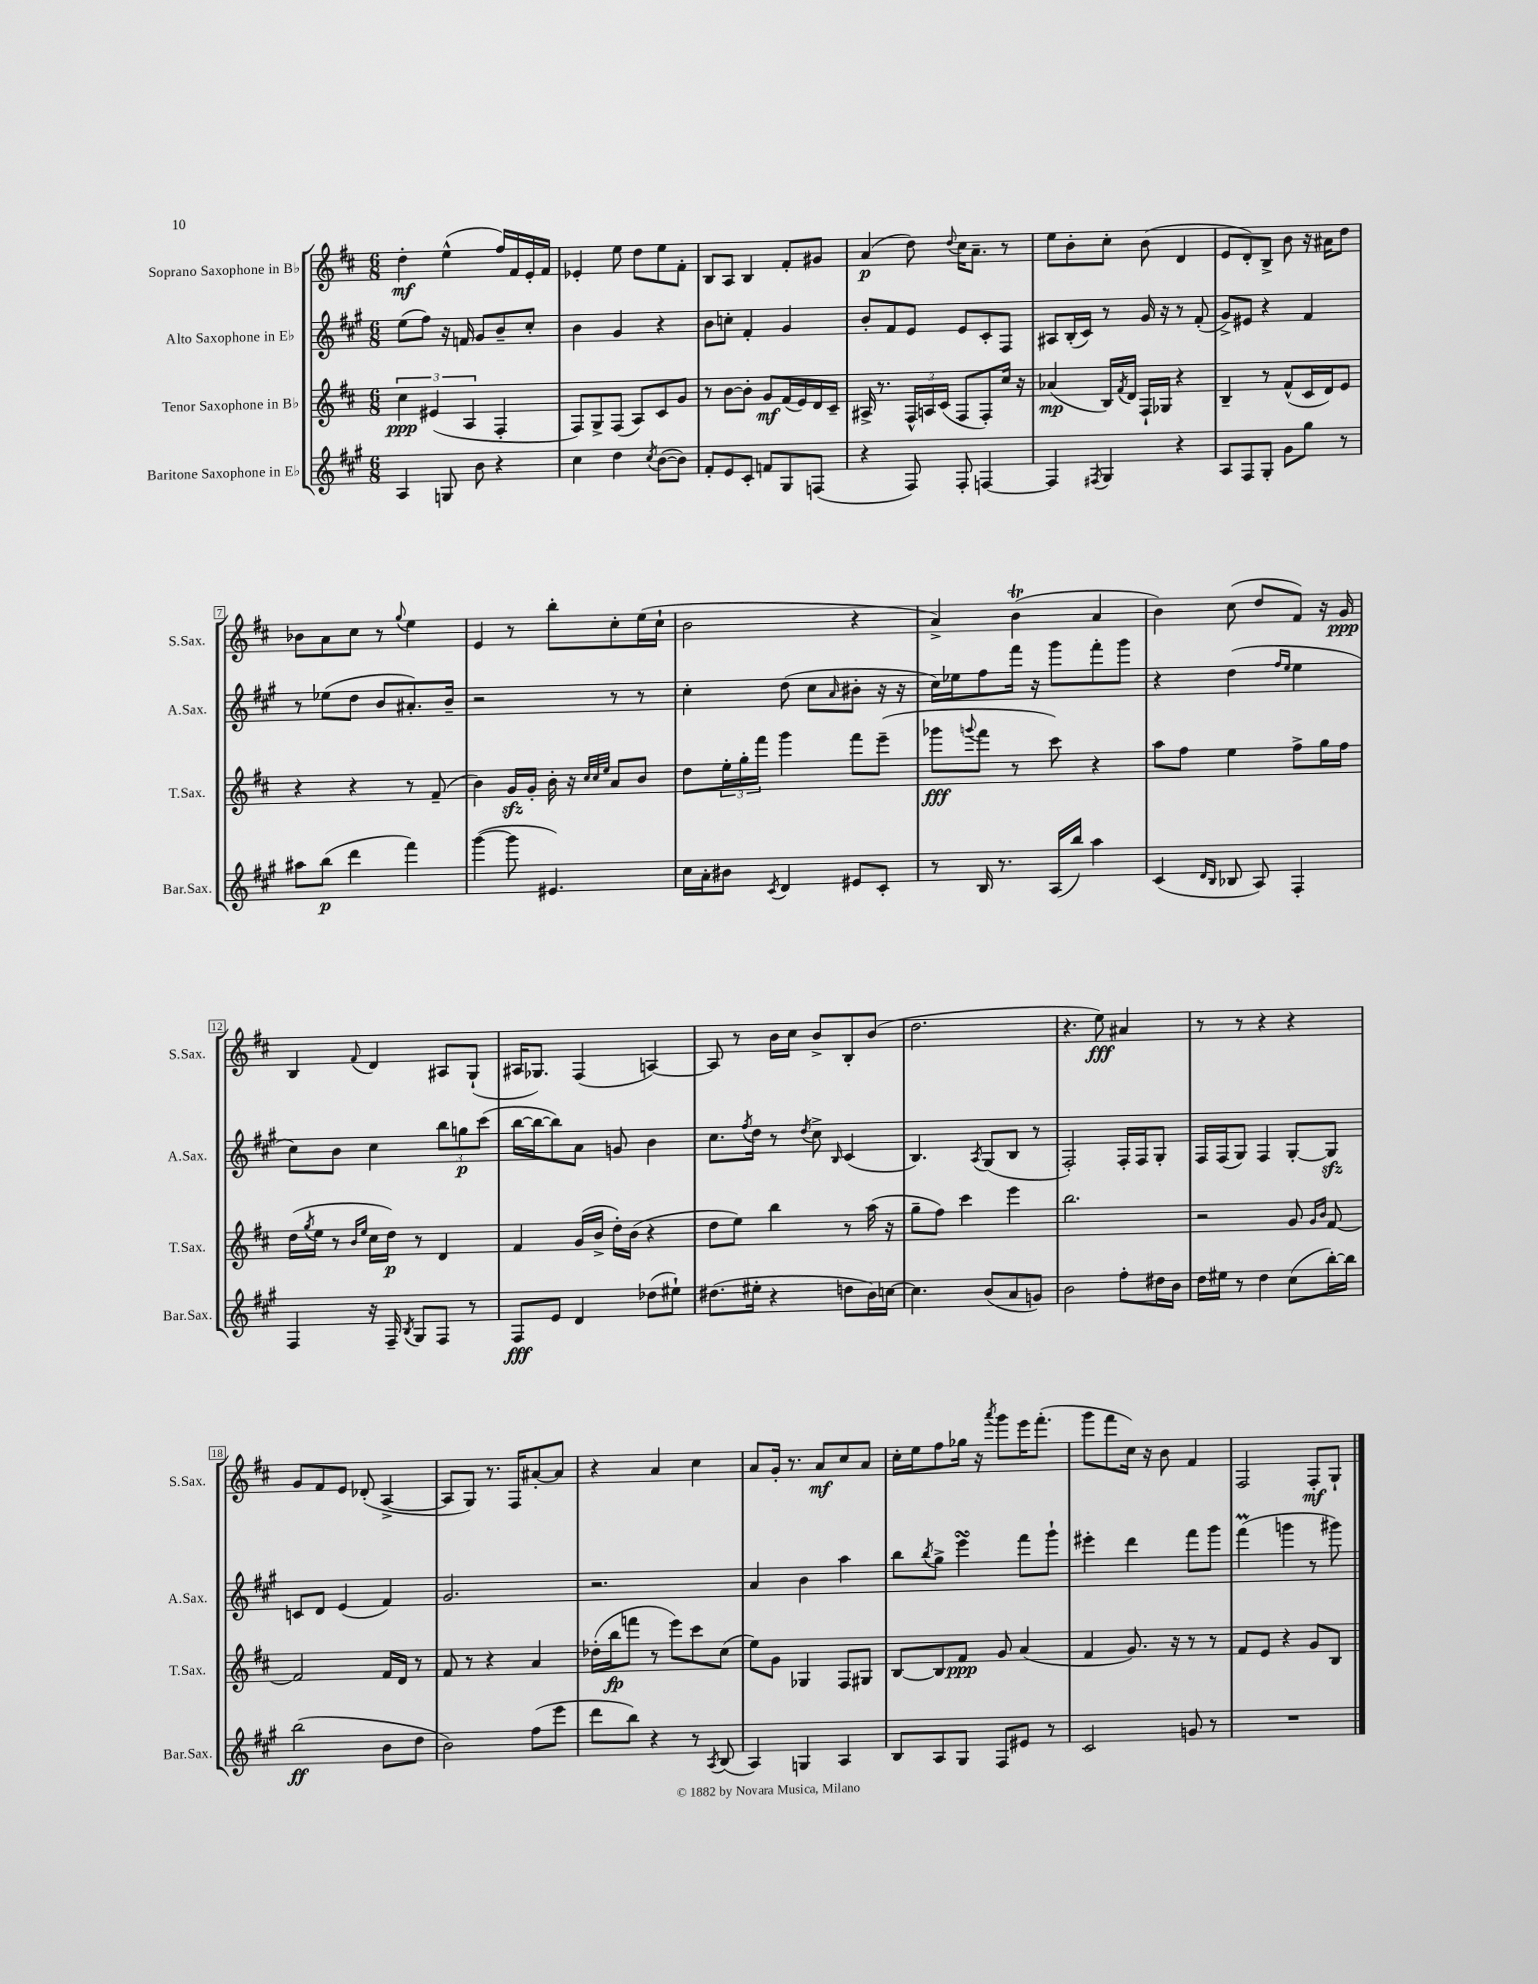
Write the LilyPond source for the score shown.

<<
\new StaffGroup <<
\new Staff = "s0" \with { instrumentName = "Soprano Saxophone in Bb" shortInstrumentName = "S.Sax." } {
    \clef treble \key d \major \numericTimeSignature \time 6/8
    d''4-.\mf e''4-^( fis''16) fis'16 e'16-. fis'16 |
    ees'4-. e''8 d''8 e''8 fis'8-. |
    b8 a8 b4 fis'8-. gis'8 |
    a'4\p( d''8) \appoggiatura { d''8 } cis''16 a'8.-- r8 |
    e''8 b'8-. cis''8-. b'8( d'4 |
    e'8 d'8-.) b8-> b'8 r16 ais'16 d''8 |
    bes'8 a'8 cis''8 r8 \appoggiatura { g''8 } e''4 |
    e'4 r8 b''8-. cis''8-. e''16( cis''16-! |
    b'2 r4 |
    a'4->) b'4\trill( a'4 |
    b'4) cis''8( d''8 fis'8) r16 g'16\ppp |
    b4 \appoggiatura { fis'8 } d'4 ais8 g8-!( |
    ais16 ges8.) fis4( a4~) |
    a8 r8 b'16 cis''16 b'8-> b8-. b'8( |
    d''2. |
    r4. e''8\fff) ais'4 |
    r8 r8 r4 r4 |
    g'8 fis'8 e'8 des'8-.( a4~-> |
    a8 g8) r8. fis16 ais'8~-. ais'8 |
    r4 a'4 cis''4 |
    a'8 g'16-. r8. a'8\mf cis''8 a'8 |
    cis''16-. e''16 fis''8 ges''16 r16 \acciaccatura { a'''8 } g'''8 e'''16 fis'''8.-.( |
    g'''8 fis'''8 cis''16) r16 b'8 fis'4 |
    fis2 fis8-.\mf g8-! \bar "|." |
}
\new Staff = "s1" \with { instrumentName = "Alto Saxophone in Eb" shortInstrumentName = "A.Sax." } {
    \clef treble \key a \major \numericTimeSignature \time 6/8
    e''8( fis''8) r16 f'16 gis'8 b'8-- cis''8-. |
    b'4 gis'4 r4 |
    b'8 c''8-. fis'4-. gis'4 |
    b'8-. fis'8 e'8 e'8 cis'8-. fis8 |
    ais8 b16-.( cis'16) r8 gis'16 r16 r8 fis'8-.( |
    gis'8->) eis'8 r4 fis'4 |
    r8 ees''8( d''8 b'8 ais'8.-.) b'16-- |
    r2 r8 r8 |
    cis''4-. d''8( cis''8 \grace { a'16 } bis'8-. r16 r16 |
    cis''16) ees''16 fis''8 fis'''16 r16 gis'''8 fis'''8-. gis'''8 |
    r4 d''4( \grace { fis''16 e''16 } e''4 |
    cis''8) b'8 cis''4 \tuplet 3/2 { b''8 g''8\p cis'''8( } |
    b''16~ b''16~ b''8) a'8 g'8 b'4 |
    cis''8. \acciaccatura { fis''8 } d''16 r8 \acciaccatura { d''8 } cis''8-> \grace { b16 } cis'4( |
    b4.) \acciaccatura { a8 } gis8( b8 r8 |
    fis2-.) fis16-. fis16 gis8-. |
    fis16 fis16( gis8) fis4 gis8~-. gis8\sfz |
    c'8 d'8 e'4( fis'4) |
    gis'2. |
    r2. |
    a'4 b'4 a''4 |
    b''8 \acciaccatura { b''8 } gis''8-> e'''4\turn fis'''8 gis'''8-! |
    eis'''4-. d'''4 fis'''8 gis'''8 |
    fis'''4\prall( g'''4 r8 gis'''8) \bar "|." |
}
\new Staff = "s2" \with { instrumentName = "Tenor Saxophone in Bb" shortInstrumentName = "T.Sax." } {
    \clef treble \key d \major \numericTimeSignature \time 6/8
    \tuplet 3/2 { cis''4\ppp eis'4( a4 } fis4-. |
    fis8) g8-> fis8( a8) cis'8 g'8 |
    r8 b'8~ b'8-. g'8\mf fis'16( e'16) d'16 cis'16-- |
    ais16-> r8. \tuplet 3/2 { fis16-^ a16 cis'16( } fis8 fis8-.) cis''16 r16 |
    aes'4\mp( b16) \acciaccatura { fis'8 } d'16 fis16-! ges16 r4 |
    b4-- r8 fis'8-^( cis'16 d'16) e'8 |
    r4 r4 r8 fis'8--( |
    b'4) g'16\sfz g'16-. b'16-. r16 \grace { cis''32 cis''32 e''32 } a'8 b'8 |
    d''8 \tuplet 3/2 { e''16-. g''16-. fis'''16 } g'''4 fis'''8 e'''8--( |
    ges'''8\fff \appoggiatura { g'''8 } fis'''8 r8 cis'''8) r4 |
    a''8 fis''8 e''4 fis''8-> g''16 fis''16 |
    d''16( \acciaccatura { g''8 } e''16 r8 \grace { b'16 e''16 } cis''16 d''16\p) r8 d'4 |
    fis'4 g'16( b'16-> d''16-.) b'16( r4 |
    d''8 e''8) b''4 r8 a''16( r16 |
    g''8-- fis''8) cis'''4 e'''4 |
    b''2. |
    r2 g'8 \grace { g'16 b'16 } fis'8~ |
    fis'2 fis'16 d'16 r8 |
    fis'8 r8 r4 a'4 |
    des''16-.( b''16\fp f'''8 r8 e'''8) cis'''8 cis''8( |
    e''8) g'8 ges4 fis8 gis8 |
    b8~ b8 fis'8\ppp g'8 a'4( |
    fis'4 g'8.) r16 r8 r8 |
    fis'8 e'8 r4 g'8 b8 \bar "|." |
}
\new Staff = "s3" \with { instrumentName = "Baritone Saxophone in Eb" shortInstrumentName = "Bar.Sax." } {
    \clef treble \key a \major \numericTimeSignature \time 6/8
    a4 g8 b'8 r4 |
    cis''4 d''4 \acciaccatura { cis''8 } b'8~( b'8) |
    fis'8-. e'8 cis'8-. f'8 gis8 f8( |
    r4 fis8) fis8-. f4~ |
    f4 \acciaccatura { fis8 } gis4 r4 |
    a8 fis8 gis8-. gis'8 gis''8 r8 |
    ais''8 b''8\p( d'''4 fis'''4) |
    gis'''4~( gis'''8 eis'4.) |
    cis''16 a'16-. bis'8 \acciaccatura { cis'8 } d'4 eis'8 cis'8-. |
    r8 b16 r8. a16( b''16) a''4 |
    cis'4( \grace { d'16 b16 } bes8 a8) fis4-. |
    fis4 r16 fis16-- \acciaccatura { b8 } gis8 fis8 r8 |
    fis8\fff e'8 d'4 des''8( eis''8-!) |
    dis''8.( eis''16-. r4 d''8 b'16) c''16~ |
    c''4. b'8( a'8 g'8) |
    b'2 fis''8-. dis''16 b'16 |
    d''16 eis''16 r8 d''4 cis''8( b''16~-.) b''16 |
    b''2\ff( b'8 d''8 |
    b'2) fis''8( e'''8 |
    d'''8 b''8) r4 r8 \acciaccatura { a8 } b8( |
    a4) g4 a4 |
    b8 a8 gis8 fis8 eis'8 r8 |
    cis'2 g'8 r8 |
    R2. \bar "|." |
}
>>
>>
\layout { \context { \Score \override BarNumber.stencil = #(make-stencil-boxer 0.1 0.3 ly:text-interface::print) } }
